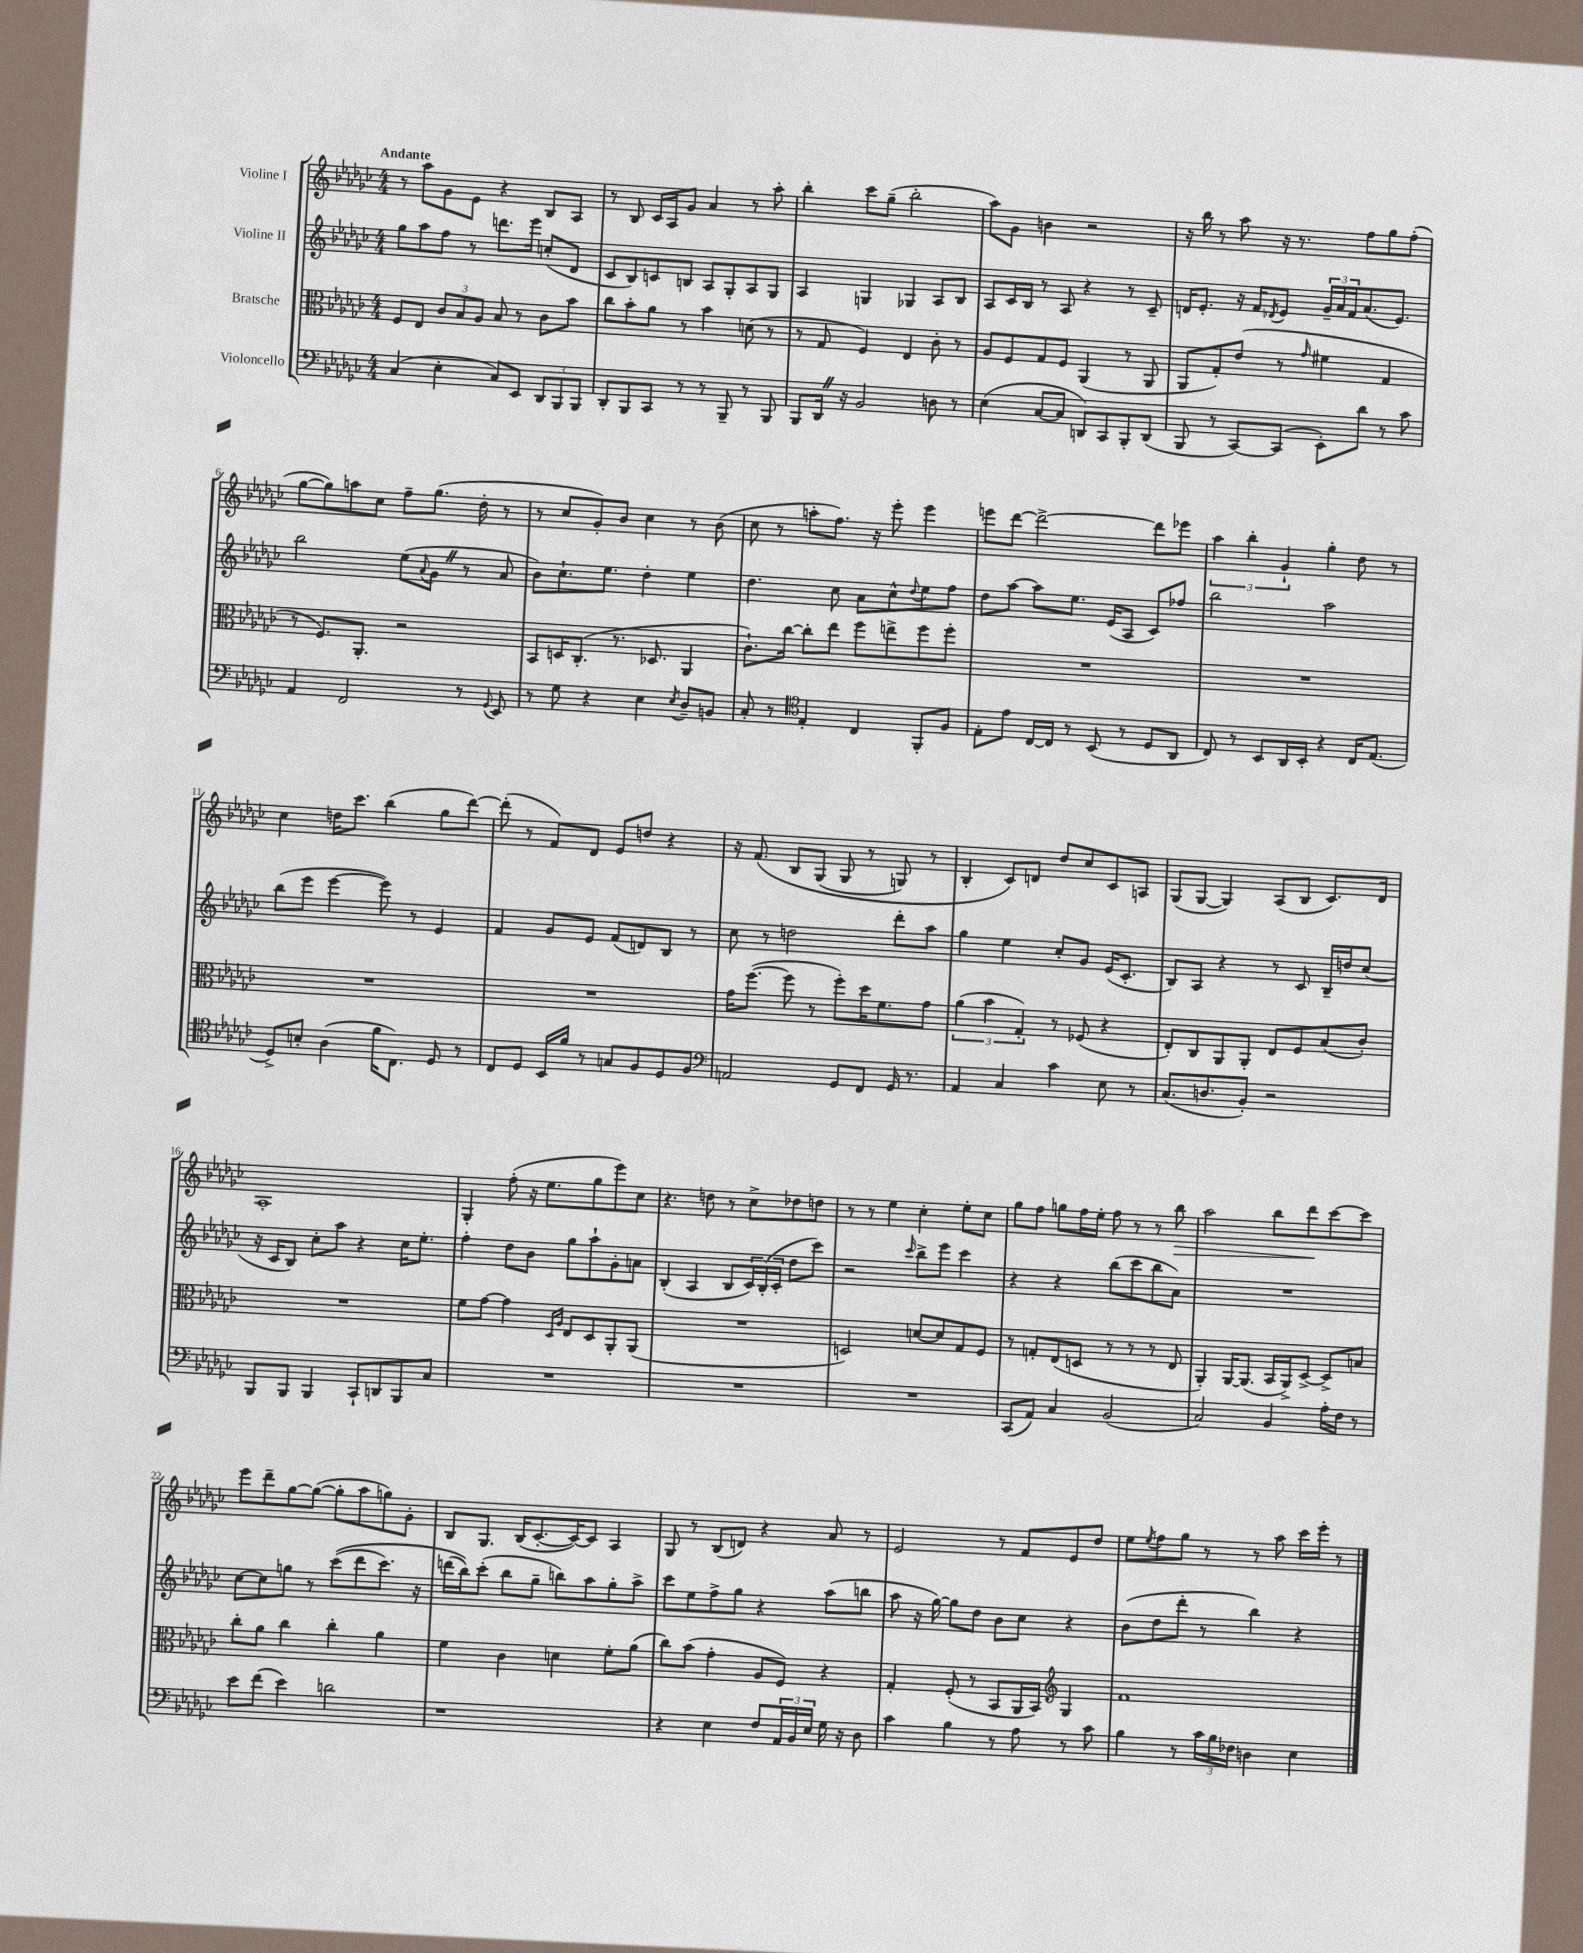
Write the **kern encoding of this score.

**kern	**kern	**kern	**kern
*staff4	*staff3	*staff2	*staff1
*clefF4	*clefC3	*clefG2	*clefG2
*k[b-e-a-d-g-c-]	*k[b-e-a-d-g-c-]	*k[b-e-a-d-g-c-]	*k[b-e-a-d-g-c-]
*M4/4	*M4/4	*M4/4	*M4/4
(4C-/	8F/L	8gg-\L	8r
.	8E-/J	8aa-\	8aa-\L
4E-'\	12c-/L	8ff\J	8g-\
.	12B-/	.	.
.	.	8r	8e-\J
.	12A-/J	.	.
8C-/L)	8B-/	8.ddd\L	4r
8EE-/J	8r	.	.
.	.	16eee-\Jk	.
12DD-/L	8c-\L	(8cc'/L	8B-/L
12BBB-/	.	.	.
.	8b-\J	8d-/J	8A-/J
12BBB-/J	.	.	.
=	=	=	=
8DD-'/L	8cc-\L	8c-/L	8r
8BBB-/	8b-'\	8B-/)	8B-/
8CC-/J	8a-\J	8c/	16c-/LL
.	.	.	16A-/J
8r	8r	8B/J	8g-/J
8r	4b-\	8A-/L	4a-/
8BBB-~/	.	8G-'/	.
8r	(8d\	8A-/	8r
8BBB-/	8r	8G-/J	8aa-'\
=	=	=	=
8BBB-/L	8r	4A-/	4bb-'\
16DD-/Jk	8G-/	.	.
16r	.	.	.
2BB-/	4F/)	4G/	8ccc-\L
.	.	.	(8gg-~\J
.	4E-/	4G-/	2bb-'\
8D\	8c-'\	8A-/L	.
8r	8r	8B-/J	.
=	=	=	=
(4E-\	8A-/L	8A-/L	8aa-\L)
.	8F/	16c-/L	8g-\J
.	.	16B-/JJ	.
[8C-/L	8G-/	8r	4b\
8C-/]J	8F/J	8A-/	.
8DD/L)	(4AA-/	4r	2r
8CC-/	.	.	.
8BBB-'/	8r	8r	.
(8DD/J	8AA-/	8c-~/	.
=	=	=	=
8BBB-/	8AA-/L	16d/LK	16r
.	.	8.e-'/J	16bb-\
8r	8G-'/)	.	8r
[8CC-/L)	(8e-/J	16r	8aa-\
.	.	16f/LK	.
.	.	8qd-/	.
(8CC-/]J	8r	8e-/J	16r
.	.	.	8.r
.	16qqg-/	.	.
8EE-'\L)	4f#\	24g-~/LL	.
.	.	24a-/	.
.	.	24f/J	.
8d-\J	.	(8.a-/	8ff\L
8r	4G-/	.	8gg-\
.	.	8.e-/J)	.
8c-\	.	.	(8ff'\J
=	=	=	=
4AA-/	8r	2bb-\	[8gg-\L
.	8.F/L)	.	8gg-\])
2FF/	.	.	8aa\
.	8.AA-'/J	.	.
.	.	.	8cc-\J
.	2r	(8ee-\L	8ff~\L
.	.	8qqa-/	.
.	.	8g-\J	(8.gg-\J
8r	.	8r	.
.	.	.	16dd-'\
8qqGG-/	.	.	.
8EE-/	.	8a-/	8r
=	=	=	=
8r	8BB-/L	8b-\L)	8r
8G-\	16D/K	8.cc-`\	8cc-/L
.	(8.C-'/J	.	.
4r	.	.	8g-'/)
.	.	8.ee-\J	.
.	8.r	.	8b-/J
4E-\	.	4dd-'\	4cc-\
.	8.D-/	.	.
8qE-/	.	.	.
8D-~/L	4AA-/	4ee-\	8r
8BB/J	.	.	(8b-\
=	=	=	=
8C-'/	8.c-`\L)	4.dd-\	8cc-\
8r	.	.	8r
.	[16cc-\Jk	.	.
*clefC4	*	*	*
4E-'/	8cc-'\]L	.	8aa'\L
.	8ee-\J	8cc-\	8.ff\J)
4C-/	8ff\L	8a-\L	.
.	.	.	16r
.	8ee^\	8cc-^^\	8eee-'\
.	.	8qqdd-/	.
8FF'/L	8ff\	8ee-\	4eee-\
8F/J	8ff'\J	8ff\J	.
=	=	=	=
8E-'\L	1r	8dd-\L	8eee\L
8e-\J	.	[8aa-\J	[8ddd-\J
[16C-/LL	.	8aa-\]L	2ddd-^\_
16C-/]JJ	.	.	.
8r	.	8.ee-\J	.
(8BB-/	.	.	.
.	.	(16e-/LK	.
8r	.	8A-/J	.
8D-/L	.	8c-/L)	8ddd-\]L
8AA-/J	.	8ff-/J	8eee-\J
=	=	=	=
8C-/)	1r	2bb-\	6aa-\
8r	.	.	.
.	.	.	6bb-'\
8BB-/L	.	.	.
.	.	.	6g-`/
16AA-/L	.	.	.
16BB-'/JJ	.	.	.
4r	.	2aa-\	4gg-'\
16C-/LK	.	.	8dd-\
(8.E-/J	.	.	.
.	.	.	8r
=	=	=	=
8D-^/L)	1r	(8bb-\L	4cc-\
8B'/J	.	8eee-\J	.
(4A-\	.	[4eee-\	16dd\LK
.	.	.	8.ccc-\J
16f\LK	.	8eee-\])	(4bb-\
8.C-\J)	.	.	.
.	.	8r	.
8D-/	.	4e-/	8gg-\L
8r	.	.	[8ddd-\J)
=	=	=	=
8C-/L	1r	4f/	(8ddd-'\]
8D-/J	.	.	8r
16BB-/LL	.	8g-/L	8f/L)
16f/JJ	.	.	.
8r	.	8e-/J	8d-/J
8G/L	.	(8f/L	8e-/L
8F/	.	8d/)	8dd/J
8D-/	.	8B-/J	4r
8F/J	.	8r	.
=	=	=	=
*clefF4	*	*	*
2AA/	16g-\LK	8cc-\	16r
.	([8.ff\J	.	&(8.f/
.	.	8r	.
.	8ff\]	2dd\	8B-/L
.	8r	.	(8G-/J
8GG-/L	8ff'\L)	.	8G-/
8FF/J	16dd-\K	.	8r
.	8.f\	.	.
16GG-/	.	8ddd-'\L	8G/)
8.r	.	.	.
.	8g-\J	8aa-\J	8r
=	=	=	=
4AA-/	(6a-\	4gg-\	4B-'/
.	6b-\	.	.
4C-/	.	4ee-\	8c-/L&)
.	6G-'/)	.	.
.	.	.	8d/J
4c-\	8r	8cc-'/L	8dd-/L
.	(8F-/	8g-/J	8cc-/
8E-\	4r	(16e-/LK	8c-/
.	.	8.c-'/J	.
8r	.	.	8A/J
=	=	=	=
(8.C-/L	8E-'/L)	8B-/L)	(8G-/L
.	8C-/	8A-/J	[8G-/J
8.D/	.	.	.
.	8AA-/	4r	4G-/])
8BB-'/J)	8AA-'/J	.	.
2r	8E-/L	8r	(8A-/L
.	8F/	8c-/	8B-/J
.	(8B-/	16B-~/LL	8.c-/L)
.	.	16dd/J	.
.	8c-'/J)	(8cc-/J	.
.	.	.	16d-/Jk
=	=	=	=
8BBB-/L	1r	16r	1A-'
.	.	16c-/LK	.
8BBB-/J	.	8B-/J)	.
4BBB-/	.	8cc-'\L	.
.	.	8aa-\J	.
8CC-`/L	.	4r	.
8DD/	.	.	.
8BBB-/	.	16cc-\LK	.
.	.	8.ee-'\J	.
8C-/J	.	.	.
=	=	=	=
1r	8f\L	4ff'\	4G-'/
.	[8g-\J	.	.
.	4g-\]	8dd-\L	(8ff'\
.	.	8b-\J	16r
.	.	.	8.ee-\L
.	16qqD-/LL	.	.
.	16qqA-/JJ	.	.
.	8E-/L	8gg-\L	.
.	8D-/	8aa-`\	8gg-\
.	8AA-'/	8g-'\	8eee-\)
.	(8AA-/J	8a\J	8cc-\J
=	=	=	=
1r	1r	(4B-'/	4.r
.	.	4A-/	.
.	.	.	8dd\
.	.	8B-/L	8r
.	.	24c-/L)	8cc-^\L
.	.	(24B-'/	.
.	.	24c-'/JJ	.
.	.	8dd-\L	8dd-\
.	.	8ccc-\J)	8dd\J
=	=	=	=
1r	2D/)	2r	8r
.	.	.	8r
.	.	.	4ee-\
.	.	16qqccc-/	.
.	[8d/L	8bb-^\L	4cc-'\
.	8d/]	8eee-\J	.
.	8G-/	4ccc-\	8ee-'\L
.	8F/J	.	8cc-\J
=	=	=	=
(8CC-/L	8r	4r	8gg-\L
8AA-/J)	8G'/L	.	8ff\J
4C-/	(8E-/	4r	8gg\L
.	8D/J	.	16ff\L
.	.	.	16ee-'\JJ
(2BB-/	8r	(8bb-\L	8ff\
.	8r	8ccc-\	8r
.	8r	8bb-\	8r
.	8E-/	8a-\J)	8bb-\
=	=	=	=
2C-/)	4AA-'/)	1r	2aa-\
.	[16AA-/LK	.	.
.	(8.AA-/]J	.	.
4BB-/	16BB-/LL	.	8bb-\L
.	16AA-^/J)	.	.
.	[8D-^/J	.	8ddd-\
16A-'\LL	8D-^/]L	.	[8ccc-\
16F\JJ	.	.	.
8r	8B/J	.	8ccc-\]J
=	=	=	=
8e-\L	8cc-'\L	[8cc-\L	8eee-\L
(8f\J	8a-\J	8cc-\]	8ddd-~\
4e-\)	4cc-\	8gg\J	[8gg-\
.	.	8r	(8gg-\_J
2d\	4cc-'\	&((8ccc-\L	8gg-'\]L
.	.	8ddd-\	8aa-\
.	4a-\	8.ccc-\J)	8gg\)
.	.	.	8g-'\J
.	.	16r	.
=	=	=	=
1r	4f\	(16ddd\LL	8B-/L
.	.	16bb-\J)&)	.
.	.	(8ccc-'\J	8.G-/J
.	4c-\	8bb-\L	.
.	.	.	(16B-/LK
.	.	8gg-~\J	[8.c-'/
.	4d\	8bb\L)	.
.	.	.	16c-/_K)
.	.	8aa-\	8c-/]J
.	8f'\L	8gg-'\	4A-/
.	(8a-\J	8aa-^\J	.
=	=	=	=
4r	8cc-\L)	8ccc-\L	8G-/
.	(8b-\J	8ee-\	8r
4E-\	4g-'\	8ff^\	(8B-/L
.	.	8gg-\J	8d/J)
8F/L	8A-/L	4r	4r
24AA-/L	8F/J)	.	.
24BB-/	.	.	.
24E-/JJ	.	.	.
16G-\	4r	(8aa-\L	8a-/
16r	.	.	.
8D-\	.	8bb\J	8r
=	=	=	=
4c-\	4G-'/	8aa-\	2e-/
.	.	16r	.
.	.	[16gg-\)	.
4B-\	(8F'/	8gg-\]L	.
.	8r	8dd-\J	.
8r	8BB-/L	8b-\L	8r
8A-\	16AA-/L	8cc-\J	8f/L
.	16BB-/JJ)	.	.
*	*clefG2	*	*
8r	4G-/	4r	8e-/
8c-\	.	.	8dd-/J
=	=	=	=
4B-\	1f	(8b-\L	8ee-\L
.	.	.	8qee-/
.	.	8dd-\	8ff\
8r	.	8ddd-'\J	8gg-\J
24c-\LL	.	8r	8r
24B-\	.	.	.
24F-\JJ	.	.	.
4D\	.	4bb-\)	8r
.	.	.	8aa-\
4E-\	.	4r	16ccc-\LL
.	.	.	16eee-'\JJ
.	.	.	8r
==	==	==	==
*-	*-	*-	*-
